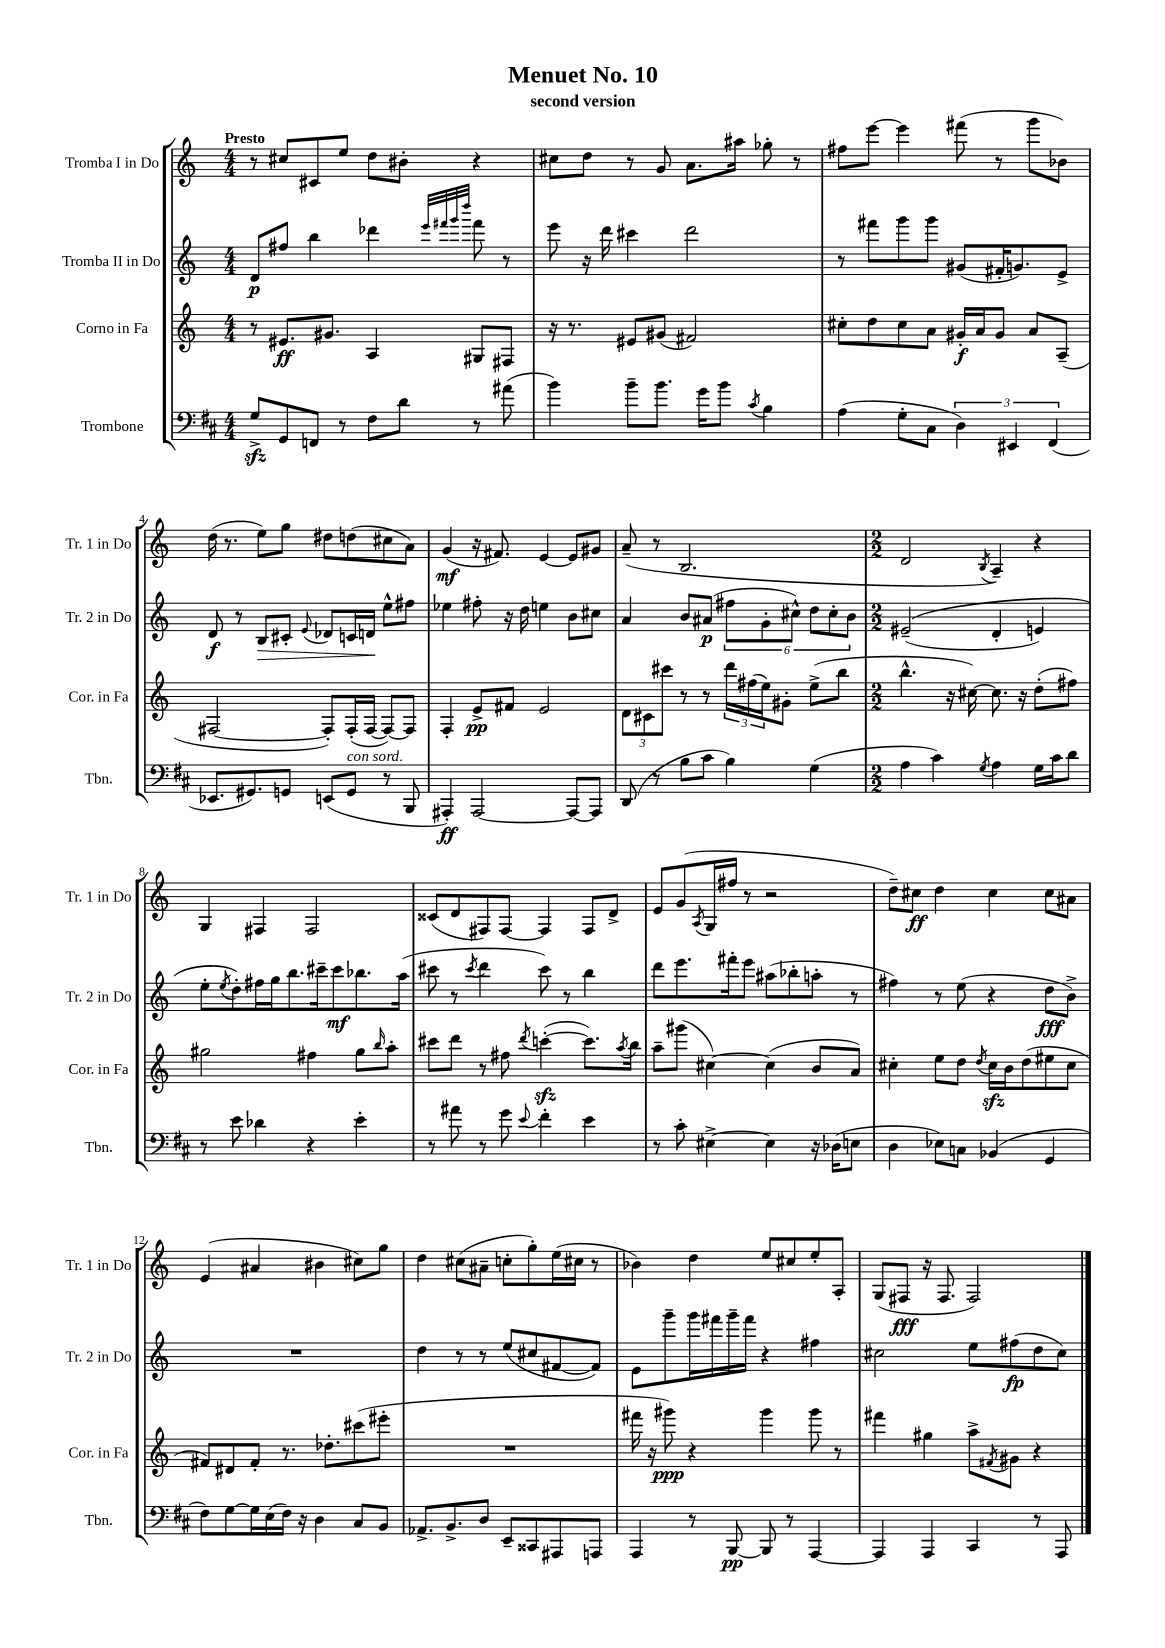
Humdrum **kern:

**kern	**kern	**kern	**kern
*staff4	*staff3	*staff2	*staff1
*clefF4	*clefG2	*clefG2	*clefG2
*k[f#c#]	*k[]	*k[]	*k[]
*M4/4	*M4/4	*M4/4	*M4/4
8G^	8r	8d	8r
8GG	8.e#	8ff#	8cc#
8FF	.	4bb	8c#
.	8.g#	.	.
8r	.	.	8ee
8F#	4A	4ddd-	8dd
8d	.	.	8b#'
.	.	32qqeee	.
.	.	32qqfff#	.
.	.	32qqggg	.
.	.	32qqdddd	.
8r	8G#	8fff#	4r
(8a#	8F#	8r	.
=	=	=	=
4b)	16r	8eee	8cc#
.	8.r	.	.
.	.	16r	8dd
.	.	16ddd	.
8b~	8e#	4ccc#	8r
8.b	(8g#	.	8g
.	2f#)	2ddd	8.a
16g	.	.	.
8b	.	.	.
.	.	.	16aa#
8qc#	.	.	.
4B	.	.	8gg-'
.	.	.	8r
=	=	=	=
(4A	8cc#'	8r	8ff#
.	8dd	8fff#	[8eee
8G'	8cc#	8ggg	4eee]
8C#	8a	8ggg	.
6D)	16g#'	(8g#	(8fff#
.	16a	.	.
.	8g#	16f#'	8r
6EE#	.	.	.
.	.	8.g)	.
.	8a	.	8ggg
(6FF#	.	.	.
.	(8A~	8e^	8b-)
=	=	=	=
8.EE-	[2F#	8d	(16dd
.	.	.	8.r
.	.	8r	.
8.GG#)	.	.	.
.	.	8B	8ee)
8GG	.	8c#'	8gg
.	.	8qqe	.
(8EE	8F#'])	8d-	8dd#
8GG	(16F#'	16c	(8dd
.	[16F#	16d	.
8r	8F#_)	8ee^^	8cc#
8BBB	8F#]	8ff#	8a)
=	=	=	=
4AAA#')	4F'	4ee-	(4g
[2AAA#	8e^	8ff#'	16r
.	.	.	8.f#)
.	8f#	16r	.
.	.	16dd	.
.	2e	4ee	[4e
8AAA#_	.	8b	8e]
8AAA#]	.	8cc#	8g#
=	=	=	=
(8DD	12d	4a	(8a~
.	12c#	.	.
8r	.	.	8r
.	12ccc#	.	.
8B	8r	8b	2.B
8c#	8r	(8a#	.
4B)	24ddd	12ff#	.
.	(24ff#	.	.
.	24ee)	12g'	.
.	8g#'	.	.
.	.	12cc#^^)	.
(4G	(8ee^	12dd	.
.	.	12cc#'	.
.	8bb	.	.
.	.	12b	.
=	=	=	=
*M2/2	*M2/2	*M2/2	*M2/2
4A	4.bb^^	&((2e#~	2d
4c#)	.	.	.
.	16r	.	.
.	[16cc#)	.	.
8qG	.	.	8qB
4A	8.cc#]	4d'	4A~)
.	16r	.	.
16G	(8dd'	4e)	4r
16c#	.	.	.
8d	8ff#)	.	.
=	=	=	=
8r	2gg#	8ee'	4G
.	.	8qee	.
8e	.	8dd'&)	.
4d-	.	16ff#	4F#
.	.	16gg	.
.	.	8.bb	.
4r	4ff#	.	2F#
.	.	16ccc#~	.
.	.	8ccc#	.
4e'	8gg#	8.bb-	.
.	16qqbb	.	.
.	8aa'	.	.
.	.	(16aa	.
=	=	=	=
8r	8ccc#	8ccc#	(8c##
8a#	8ddd	8r	8d
.	.	8qccc#	.
8r	8r	4ddd	8F#)
8g	8ff#	.	[8F#
8qqe	8qddd	.	.
4f#'	([4ccc'	8ccc#)	4F#]
.	.	8r	.
4e	8.ccc])	4bb	8F#
.	.	.	8d^
.	8qaa	.	.
.	16bb	.	.
=	=	=	=
8r	8aa~	8ddd	8e
8c#'	(8ggg#	8.eee	(8g
.	.	.	8qA
[4E#^	[4cc#)	.	16G
.	.	16fff#'	16ff#
.	.	8eee	8r
4E#]	(4cc#]	(8aa#	2r
.	.	8bb-'	.
16r	8b	8aa'	.
(16D-	.	.	.
8E	8a)	8r	.
=	=	=	=
4D	4cc#'	4ff#)	8dd~)
.	.	.	8cc#
8E-)	8ee	8r	4dd
8C	8dd	(8ee	.
.	8qdd	.	.
(4BB-	16cc#	4r	4cc#
.	16b	.	.
.	(8dd	.	.
4GG	8ee#	8dd	8cc#
.	8cc#	8b^)	8a#
=	=	=	=
8F#)	8f#)	1r	(4e
[8G	8d#	.	.
16G]	8f#'	.	4a#
(16E	.	.	.
16F#)	8.r	.	.
16r	.	.	.
4D	.	.	4b#
.	8.dd-'	.	.
8C#	(8ccc#	.	8cc#)
8BB	8eee#'	.	8gg
=	=	=	=
8.AA-^	1r	4dd	4dd
8.BB^	.	.	.
.	.	8r	(8cc#
8D	.	8r	8a#~
8EE~	.	(8ee	8cc'
8CC##	.	8cc#	8gg')
8AAA#	.	[8f#	(16ee
.	.	.	16cc#
8AAA	.	8f#])	8r
=	=	=	=
4AAA	16fff#	8e	4b-)
.	16r	.	.
.	8ggg#)	8ggg~	.
8r	4r	16ggg	4dd
.	.	16fff#	.
[8BBB	.	16ggg~	.
.	.	16fff#	.
8BBB]	4ggg#	4r	8ee
8r	.	.	8cc#
[4AAA	8ggg#	4ff#	8ee'
.	8r	.	8A'
=	=	=	=
4AAA]	4fff#	2cc#	(8G
.	.	.	8F#
4AAA	4gg#	.	16r
.	.	.	8.F#
4CC#	8aa^	8ee	2F#)
.	8qf#	.	.
.	8g#	(8ff#	.
8r	4r	8dd	.
8AAA	.	8cc#)	.
==	==	==	==
*-	*-	*-	*-
